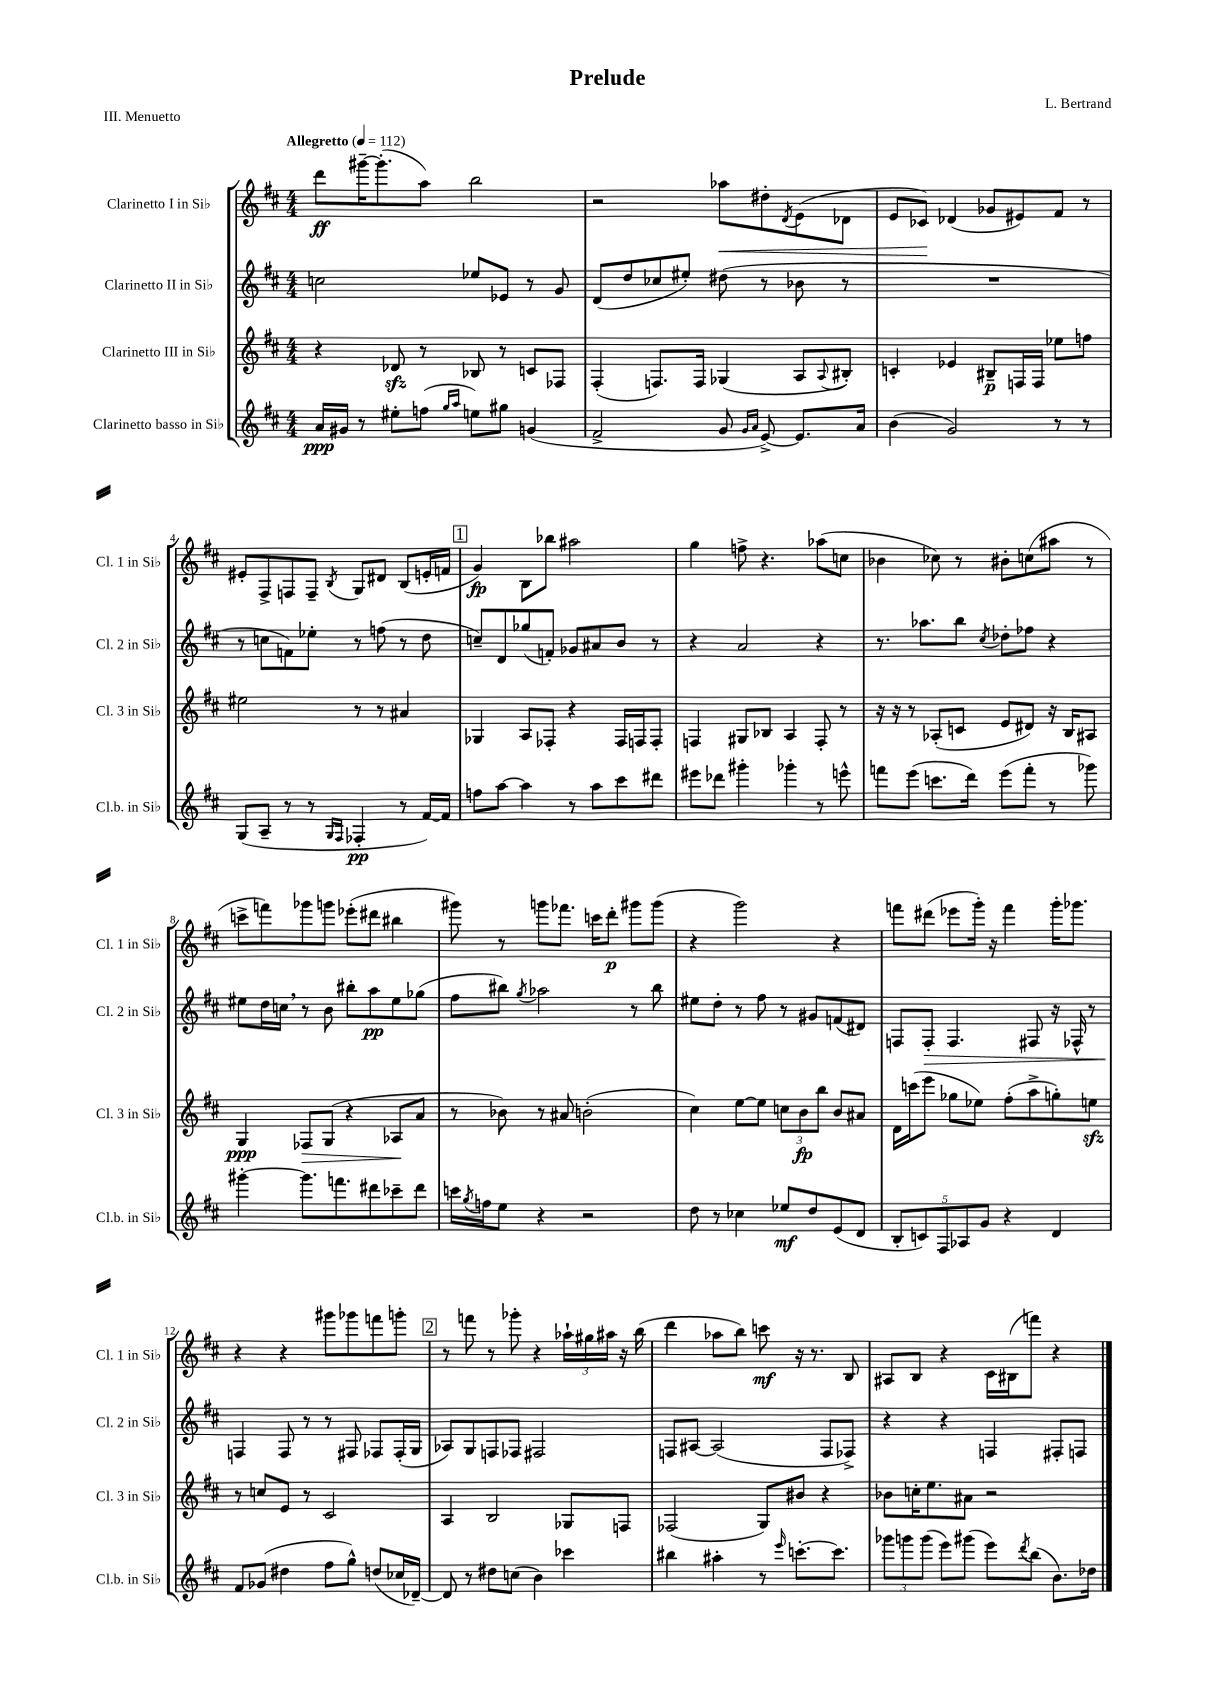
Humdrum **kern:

**kern	**dynam	**kern	**dynam	**kern	**dynam	**kern	**dynam
*part4	*part4	*part3	*part3	*part2	*part2	*part1	*part1
*staff4	*staff4	*staff3	*staff3	*staff2	*staff2	*staff1	*staff1
*I"Clarinetto basso in Si♭	*	*I"Clarinetto III in Si♭	*	*I"Clarinetto II in Si♭	*	*I"Clarinetto I in Si♭	*
*I'Cl.b. in Si♭	*	*I'Cl. 3 in Si♭	*	*I'Cl. 2 in Si♭	*	*I'Cl. 1 in Si♭	*
*clefG2	*	*clefG2	*	*clefG2	*	*clefG2	*
*k[f#c#]	*	*k[f#c#]	*	*k[f#c#]	*	*k[f#c#]	*
*M4/4	*	*M4/4	*	*M4/4	*	*M4/4	*
*MM112	*	*MM112	*	*MM112	*	*MM112	*
=1	=1	=1	=1	=1	=1	=1	=1
!	!	!	!	!	!	!LO:TX:a:B:t=Allegretto	!
16a/LL	ppp	4r	.	2ccn\	.	8ddd\L	ff
16g#X/JJ	.	.	.	.	.	.	.
8r	.	.	.	.	.	[16ggg#X~\K	.
.	.	.	.	.	.	(8.ggg#'\]	.
8ee#X'\L	.	8d-Xzz/	.	.	.	.	.
(8ffn\J	.	8r	.	.	.	8aa\J)	.
16qqgg/LL	.	.	.	.	.	.	.
16qqaa/JJ	.	.	.	.	.	.	.
8een\L)	.	8B-X/	.	8ee-X/L	.	2bb\	.
8gg#X\J	.	8r	.	8e-X/J	.	.	.
(4gn/	.	8cn/L	.	8r	.	.	.
.	.	8F-X/J	.	8g/	.	.	.
=2	=2	=2	=2	=2	=2	=2	=2
2f#^/	.	(4F#'/	.	(8d/L	.	2r	.
.	.	.	.	8dd/	.	.	.
.	.	8.Fn/L)	.	8cc-X/	.	.	.
.	.	.	.	8ee#X'/J)	.	.	.
.	.	16F/Jk	.	.	.	.	.
!	!	!	!	!	!	!	!LO:HP:b
8g/	.	(4G-X/	.	(8dd#X\	.	8aa-X\L	<
16qqg/LL	.	.	.	.	.	.	.
16qqa/JJ	.	.	.	.	.	.	.
[8e^/)	.	.	.	8r	.	8dd#X'\	.
.	.	.	.	.	.	8qd/	.
8.e/L]	.	8A/L	.	8b-X\	.	(8e\	.
.	.	8qqA/	.	.	.	.	.
.	.	8B#X'/J)	.	8r	.	8d-X\J	.
16a/Jk	.	.	.	.	.	.	.
=3	=3	=3	=3	=3	=3	=3	=3
(4b\	.	4cn'/	.	1r	.	8e/L	.
.	.	.	.	.	.	8c-X/J)	.
2g/)	.	4e-X/	.	.	.	(4d-X/	[
.	.	8B#X~/L	p	.	.	8g-X/L	.
.	.	16Fn/L	.	.	.	8e#X/)	.
.	.	16F/JJ	.	.	.	.	.
8r	.	8ee-X\L	.	.	.	8f#/J	.
8r	.	8ffn\J	.	.	.	8r	.
!!LO:LB:g=z
=4	=4	=4	=4	=4	=4	=4	=4
(8G/L	.	2ee#X\	.	8r	.	8e#X'/L	.
8A~/J	.	.	.	8ccn\L	.	8F#^/	.
8r	.	.	.	8fn\)	.	8Fn/	.
8r	.	.	.	8ee-X'\J	.	8F~/J	.
16qqG/LL	.	.	.	.	.	.	.
16qqF#/JJ	.	.	.	.	.	8qB/	.
4F-X'/	pp	8r	.	8r	.	8G/L	.
.	.	8r	.	(8ffn\	.	8d#X/J	.
8r	.	4a#X/	.	8r	.	(8B/L	.
[16f#/LL)	.	.	.	8dd\	.	16en'/L	.
16f#/JJ]	.	.	.	.	.	16fn/JJ	.
!!LO:REH:place=s1:t=1
=5	=5	=5	=5	=5	=5	=5	=5
8ffn\L	.	4G-X/	.	8ccn~/L)	.	4g/)	fp
[8aa\J	.	.	.	8d/	.	.	.
4aa\]	.	8A/L	.	(8gg-X/	.	8B\L	.
.	.	8F-X'/J	.	8fn'/J)	.	8bb-X\J	.
8r	.	4r	.	8g-X/L	.	2aa#X\	.
8aa\L	.	.	.	8a#X/	.	.	.
8ccc#\	.	16F-/LL	.	8b/J	.	.	.
.	.	16Fn/J	.	.	.	.	.
8ddd#X\J	.	8F'/J	.	8r	.	.	.
=6	=6	=6	=6	=6	=6	=6	=6
8eee#X\L	.	4Fn/	.	4r	.	4gg\	.
8ddd-X\J	.	.	.	.	.	.	.
4ggg#X'\	.	8G#X/L	.	2a/	.	8ffn^\	.
.	.	8B-X/J	.	.	.	4.r	.
4ggg-X'\	.	4A/	.	.	.	.	.
8r	.	8F'/	.	4r	.	(8aa-X\L	.
8eeen^^\	.	8r	.	.	.	8ccn\J	.
=7	=7	=7	=7	=7	=7	=7	=7
8fffn\L	.	16r	.	8.r	.	4b-X\	.
.	.	16r	.	.	.	.	.
(8eee\J	.	8r	.	.	.	.	.
.	.	.	.	8.aa-X\L	.	.	.
8.cccn\L	.	(8A-X'/L	.	.	.	8cc-X\)	.
.	.	8cn/J	.	8bb\J	.	8r	.
16ddd\Jk)	.	.	.	.	.	.	.
.	.	.	.	8qcc#/	.	.	.
(8eee\L	.	8e/L	.	8dd-X'\L	.	8b#X'\L	.
8fff'\J	.	8d#X/J)	.	8ff-X\J	.	(8ccn\	.
8r	.	16r	.	4r	.	8aa#X\J	.
.	.	16B/KL	.	.	.	.	.
8ggg-X\)	.	8A#X/J	.	.	.	8r	.
!!LO:LB:g=z
=8	=8	=8	=8	=8	=8	=8	=8
[4ggg#X'\	.	4G/	ppp	8ee#X\L	.	8cccn^\L	.
.	.	.	.	16dd\L	.	8fffn\)	.
.	.	.	.	16ccn,\JJ	.	.	.
!	!	!	!LO:HP:b	!	!	!	!
8.ggg#\L]	.	8F-X/L	>	8r	.	8ggg-X\	.
.	.	(8G/J	.	8b\	.	8gggn\J	.
8.fffn\	.	.	.	.	.	.	.
.	.	4r	.	8bb#X'\L	.	(8eee-X'\L	.
8ddd#X\	.	.	.	8aa\	pp	8ddd#X\J	.
8ccc-X~\	.	8A-X/L	.	8ee#\	.	4bb#X\	.
8ddd#\J	.	8a/J	]	(8gg-X\J	.	.	.
=9	=9	=9	=9	=9	=9	=9	=9
16cccn\LL	.	8r	.	8ff#\L	.	8ggg#X\)	.
8qgg/	.	.	.	.	.	.	.
16ffn\J	.	.	.	.	.	.	.
8ee\J	.	8b-X\)	.	8bb#X\J)	.	8r	.
.	.	.	.	8qgg/	.	.	.
4r	.	8r	.	2aa-X\	.	8gggn\L	.
.	.	8a#X/	.	.	.	8.fff-X\J	.
2r	.	(2bn'\	.	.	.	.	.
.	.	.	.	.	.	16cccn\KL	.
.	.	.	.	.	.	8ddd'\J	p
.	.	.	.	8r	.	8ggg#X\L	.
.	.	.	.	8bb#\	.	(8ggg#\J	.
=10	=10	=10	=10	=10	=10	=10	=10
8dd\	.	4cc#\)	.	8ee#X\L	.	4r	.
8r	.	.	.	8dd'\J	.	.	.
4cc-X\	.	[8ee\L	.	8r	.	2ggg\)	.
.	.	8ee\J]	.	8ff#\	.	.	.
8ee-X/L	mf	12ccn\L	.	8r	.	.	.
.	.	12b\	fp	.	.	.	.
8dd/	.	.	.	8g#X/L	.	.	.
.	.	12bb\J	.	.	.	.	.
(8e/	.	8b/L	.	(8fn/	.	4r	.
8d/J	.	8a#X/J	.	8d#X/J)	.	.	.
=11	=11	=11	=11	=11	=11	=11	=11
10B'/L	.	16d\LL	.	8Fn/L	.	8fffn\L	.
.	.	(16cccn\J	.	.	.	.	.
10cn/)	.	.	.	.	.	.	.
!	!	!	!	!	!LO:HP:b	!	!
.	.	8eee\J	.	8F'/J	>	(8ddd#X\J	.
10F#/	.	.	.	.	.	.	.
.	.	8gg-X\L	.	4.F/	.	8eee-X\L	.
10A-X/	.	.	.	.	.	.	.
.	.	8ee-X\J)	.	.	.	16ggg'\Jk)	.
10g/J	.	.	.	.	.	.	.
.	.	.	.	.	.	16r	.
4r	.	(8ff#'\L	.	.	.	4fff\	.
.	.	8aa^\	.	8F#X/	.	.	.
4d/	.	8ggn'\)	.	16r	.	16ggg'\KL	.
.	.	.	.	16F-X^^/	.	8.ggg-X\J	.
.	.	8eenzz\J	.	8r	.	.	.
!!LO:LB:g=z
=12	=12	=12	=12	=12	=12	=12	=12
8f#/L	.	8r	.	4Fn/	.	4r	.
(8g-X/J	.	8ccn/L	.	.	.	.	.
4dd#X\	.	8e/J	.	8F/	]	4r	.
.	.	8r	.	8r	.	.	.
8ff#\L	.	2c#/	.	8r	.	8ggg#X\L	.
8gg^^\J)	.	.	.	8F#X/	.	8ggg-X\	.
(8ddn/L	.	.	.	8F-X/L	.	8fffn\	.
16cc-X/L	.	.	.	(16F-'/L	.	8gggn'\J	.
[16d-X~/JJ)	.	.	.	16G/JJ	.	.	.
!!LO:REH:place=s1:t=2
=13	=13	=13	=13	=13	=13	=13	=13
8d-/]	.	4A/	.	8A-X/L)	.	8r	.
8r	.	.	.	8G/	.	8fffn\	.
8dd#X\L	.	2B/	.	8Fn/	.	8r	.
(8ccn\J	.	.	.	8F-X/J	.	8ggg-X'\	.
4b\)	.	.	.	2F#X/	.	4r	.
4ccc-X\	.	8G-X/L	.	.	.	24aa-X`\LL	.
.	.	.	.	.	.	24gg#X\	.
.	.	.	.	.	.	24aa#X\JJ	.
.	.	8Fn/J	.	.	.	16r	.
.	.	.	.	.	.	(16bb\	.
=14	=14	=14	=14	=14	=14	=14	=14
4bb#X\	.	(2F-X/	.	8Fn/L	.	4ddd\	.
.	.	.	.	[8A#X/J	.	.	.
4aa#X'\	.	.	.	(2A#/]	.	8aa-X\L	.
.	.	.	.	.	.	8bb\J)	.
8r	.	8G/L)	.	.	.	8cccn\	mf
16qqeee/	.	.	.	.	.	.	.
[8.cccn'\L	.	8b#X/J	.	.	.	16r	.
.	.	.	.	.	.	8.r	.
.	.	4r	.	8F/L	.	.	.
8.ccc\J]	.	.	.	.	.	.	.
.	.	.	.	8F-X^/J)	.	8B/	.
=15	=15	=15	=15	=15	=15	=15	=15
12ggg-X\L	.	8b-X\L	.	4r	.	8A#X/L	.
12gggn\	.	.	.	.	.	.	.
.	.	16ccn'\K	.	.	.	8B/J	.
(12ggg\J	.	.	.	.	.	.	.
.	.	8.ee\	.	.	.	.	.
8eee\L)	.	.	.	4r	.	4r	.
(8ggg#X\J	.	8a#X\J	.	.	.	.	.
8eee\L)	.	2r	.	4Fn/	.	16c#\LL	.
.	.	.	.	.	.	(16B#X\J	.
8qddd/	.	.	.	.	.	.	.
(8bb\J	.	.	.	.	.	8fffn\J)	.
8.b\L)	.	.	.	8F#X'/L	.	4r	.
.	.	.	.	8Fn/J	.	.	.
16dd-X\Jk	.	.	.	.	.	.	.
==	==	==	==	==	==	==	==
*-	*-	*-	*-	*-	*-	*-	*-
